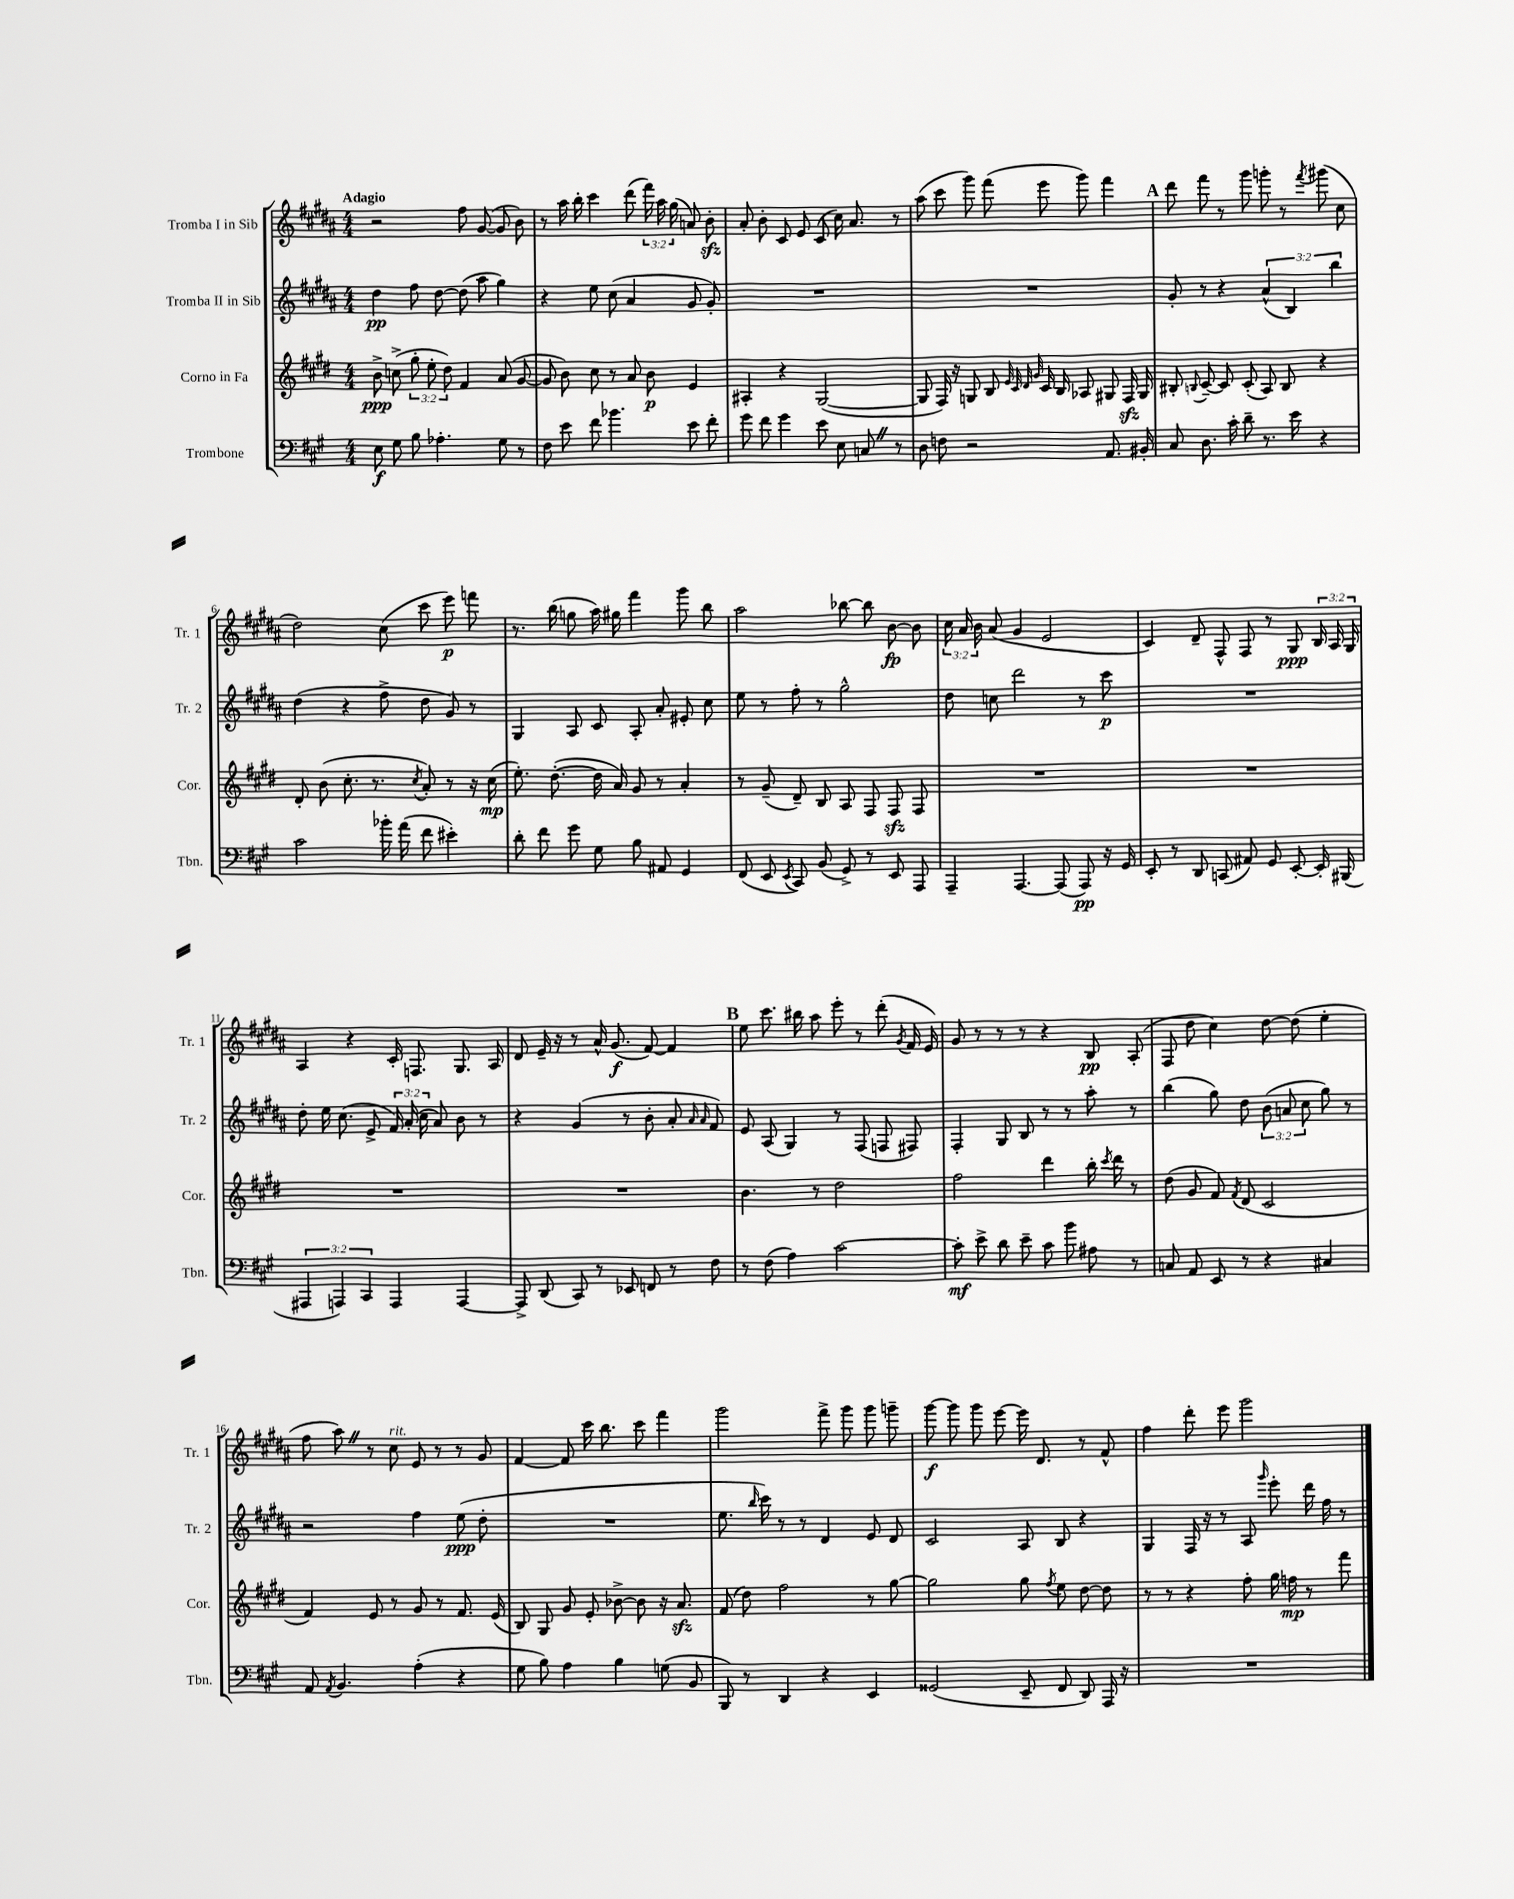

**kern	**kern	**kern	**kern
*staff4	*staff3	*staff2	*staff1
*clefF4	*clefG2	*clefG2	*clefG2
*k[f#c#g#]	*k[f#c#g#d#]	*k[f#c#g#d#a#]	*k[f#c#g#d#a#]
*M4/4	*M4/4	*M4/4	*M4/4
8E\	8b^\	4dd#\	2r
8G#\	(8cc^\	.	.
8B\	12gg#'\	8ff#\	.
.	12ee'\	.	.
4.A-'\	.	[8dd#\	.
.	12dd#\)	.	.
.	4f#/	(8dd#\]	8ff#\
.	.	8aa#\	([8g#/
8G#\	(8a/	4gg#\)	8g#/]
8r	[8g#/	.	8b\)
=	=	=	=
8F#\	8g#/]	4r	8r
8e\	8b\)	.	16aa#\
.	.	.	16bb'\
8f#\	8cc#\	8ee\	4ccc#\
4.b-\	8r	(8cc#\	.
.	8a/	4a#/	(8ddd#\
.	8b\	.	24fff#\)
.	.	.	24aa#\
.	.	.	(24gg#\
8e\	4e/	8g#/	8a/)
8f#'\	.	8g#'/)	8b'\
=	=	=	=
8g#\	4A#'/	1r	8a#'/
8f#\	.	.	8b'\
4g#\	4r	.	8c#/
.	.	.	8e/
8e\	([2G#/	.	(8c#/
8E\	.	.	16cc#\)
.	.	.	8.a#/
8C/	.	.	.
8r	.	.	8r
=	=	=	=
8D\	8G#/]	1r	(8aa#\
8F\	16F#/)	.	8ccc#\
.	16r	.	.
2r	8G/	.	8ggg#\)
.	8B/	.	(8fff#\
.	32qqe/	.	.
.	32qqc#/	.	.
.	32qqd#/	.	.
.	32qqg#/	.	.
.	16c#/	.	8eee\
.	16B/	.	.
.	8A-/	.	8ggg#\)
8.AA/	8G#/	.	4fff#\
.	16F#/	.	.
16BB#'/	16G#/	.	.
=	=	=	=
8C#/	8B#'/	8g#'/	8ddd#\
.	8qqB/	.	.
8.D\	[8c#~/	8r	8fff#\
.	8c#/]	4r	8r
16c#'\	.	.	.
8d~\	(8c#'/	.	8ggg#\
8.r	8A/)	(6a#^^/	8ggg'\
.	8B/	.	8r
.	.	6B/)	.
16e\	.	.	.
.	.	.	8qfff#/
4r	4r	.	(8ggg#\
.	.	6bb\	.
.	.	.	8cc#\
=	=	=	=
2c#\	8d#'/	(4dd#\	2dd#\)
.	(8b\	.	.
.	8.cc#'\	4r	.
.	8.r	.	.
16b-'\	.	8ff#^\	(8cc#\
(16a\	.	.	.
.	8qcc#/	.	.
8f#\	8a'/)	8dd#\	8ccc#\
4e#'\)	8r	8g#/)	8eee\)
.	16r	8r	8fff\
.	(16cc#\	.	.
=	=	=	=
8d'\	8.ee'\)	4G#/	8.r
8f#\	.	.	.
.	([8.dd#'\	.	(16bb\
8g#\	.	8A#/	8gg\
8G#\	16dd#\]	8c#/	16aa#\)
.	16a/)	.	16gg#\
8B\	8g#/	8A#'/	4fff#\
8AA#/	8r	8a#'/	.
4GG#/	4a'/	8e#'/	8ggg#\
.	.	8cc#\	8bb\
=	=	=	=
(8FF#/	8r	8ee\	2aa#\
8EE/	(8g#~/	8r	.
8qEE/	.	.	.
8CC#/)	8d#~/)	8ff#'\	.
(8BB/	8B/	8r	.
8GG#^/)	8A/	2gg#^^\	[8bb-\
8r	8F#/	.	8bb-\]
8EE/	8F#/	.	[8b\
8AAA/	8F#/	.	8b\]
=	=	=	=
4AAA~/	1r	8dd#\	24cc#\
.	.	.	24a#/
.	.	.	24b\
.	.	8cc\	(8a#/
[4.AAA/	.	2ddd#\	4g#/
.	.	.	2e/
(8AAA/]	.	.	.
8AAA/)	.	8r	.
16r	.	8ccc#\	.
16GG#/	.	.	.
=	=	=	=
8EE'/	1r	1r	4c#/)
8r	.	.	.
8DD/	.	.	8d#~/
(8CC/	.	.	8F#^^/
8AA#/)	.	.	8F#/
8GG#/	.	.	8r
[8EE'/	.	.	8G#/
16EE'/]	.	.	24B/
.	.	.	24A#/
(16BBB#/	.	.	.
.	.	.	24G#/
=	=	=	=
6AAA#/	1r	8dd#'\	4A#/
.	.	16ee\	.
6AAA/)	.	.	.
.	.	(8.cc#\	.
.	.	.	4r
6CC#/	.	.	.
.	.	8e^/	.
4AAA/	.	24f#/)	16c#'/
.	.	(24a#'/	.
.	.	.	8.F/
.	.	24cc#\	.
.	.	8a#/)	.
[4AAA/	.	8b\	8.G#/
.	.	8r	.
.	.	.	16A#/
=	=	=	=
8AAA^/]	1r	4r	8d#/
(8DD/	.	.	16e~/
.	.	.	16r
8CC#/)	.	(4g#/	8r
8r	.	.	16a#^^/
.	.	.	(8.g#/
8EE-/	.	8r	.
8FF/	.	8b'\	[8f#/)
8r	.	8a#'/	4f#/]
.	.	16qqa#/	.
.	.	16qqa#/	.
8F#\	.	8f#/)	.
=	=	=	=
8r	4.b\	8e/	8ee\
(8F#\	.	(8A#/	8.ccc#\
4A\)	.	4G#/)	.
.	.	.	16bb#\
.	8r	.	8aa#\
[2c#\	2dd#\	8r	8eee'\
.	.	(8F#/	8r
.	.	8F/	(8ddd#'\
.	.	.	8qg#/
.	.	8F#/)	16f#/
.	.	.	16e/)
=	=	=	=
8c#'\]	2ff#\	4F#'/	8g#/
8e^\	.	.	8r
8d\	.	8G#/	8r
8e~\	.	8B/	8r
8c#\	4ddd#\	8r	4r
8b\	.	8r	.
8A#\	16bb'\	8aa#'\	8B/
.	8qccc#/	.	.
.	16ddd#\	.	.
8r	8r	8r	(8A#'/
=	=	=	=
8C/	(8dd#\	(4bb\	8F#/
8AA/	8g#/	.	8dd#\
8EE/	8f#/)	8gg#\)	4cc#\)
.	8qf#/	.	.
8r	(8d#/	8dd#\	.
4r	2c#/	(12b\	[8dd#\
.	.	12a/	.
.	.	.	(8dd#\]
.	.	12cc#\	.
4C#/	.	8gg#\)	4ee'\
.	.	8r	.
=	=	=	=
8AA/	4f#/)	2r	8ff#\
8qAA/	.	.	.
4.BB/	.	.	8aa#\)
.	8e/	.	8r
.	8r	.	8cc#\
(4A'\	8g#/	4ff#\	8e/
.	8r	.	8r
4r	8.f#/	(8ee\	8r
.	.	8dd#'\	8g#/
.	(16e/	.	.
=	=	=	=
8G#\	8B/)	1r	[4f#/
8B\)	8G#/	.	.
4A\	8g#/	.	8f#/]
.	8e'/	.	16ccc#\
.	.	.	8.bb\
4B\	[8b-^\	.	.
.	8b-\]	.	8ccc#\
(8G\	16r	.	4fff#\
.	8.a/	.	.
8BB/	.	.	.
=	=	=	=
8BBB/)	(8f#/	8.ee\	2ggg#\
8r	8dd#\)	.	.
.	.	16qqbb/	.
.	.	16ccc#\)	.
4DD/	2ff#\	8r	.
.	.	8r	.
4r	.	4d#/	8fff#^\
.	.	.	8ggg#\
4EE/	8r	8e/	8ggg#\
.	[8gg#\	8d#/	8ggg~\
=	=	=	=
(2GG##/	2gg#\]	2c#/	[8ggg#\
.	.	.	8ggg#\]
.	.	.	8ggg#\
.	.	.	[8eee\
8EE~/	8gg#\	8A#/	16eee\]
.	.	.	8.d#/
.	8qff#/	.	.
8FF#/	8ee\	8B/	.
8DD/)	[8dd#\	4r	8r
16AAA/	8dd#\]	.	8f#^^/
16r	.	.	.
=	=	=	=
1r	8r	4G#/	4ff#\
.	8r	.	.
.	4r	16F#/	8ddd#'\
.	.	16r	.
.	.	8r	8eee\
.	8ff#'\	8A#/	2ggg#\
.	.	16qqggg#/	.
.	16gg#\	8eee'\	.
.	16ff\	.	.
.	8r	16ddd#\	.
.	.	16ff#\	.
.	8fff#\	8r	.
==	==	==	==
*-	*-	*-	*-
